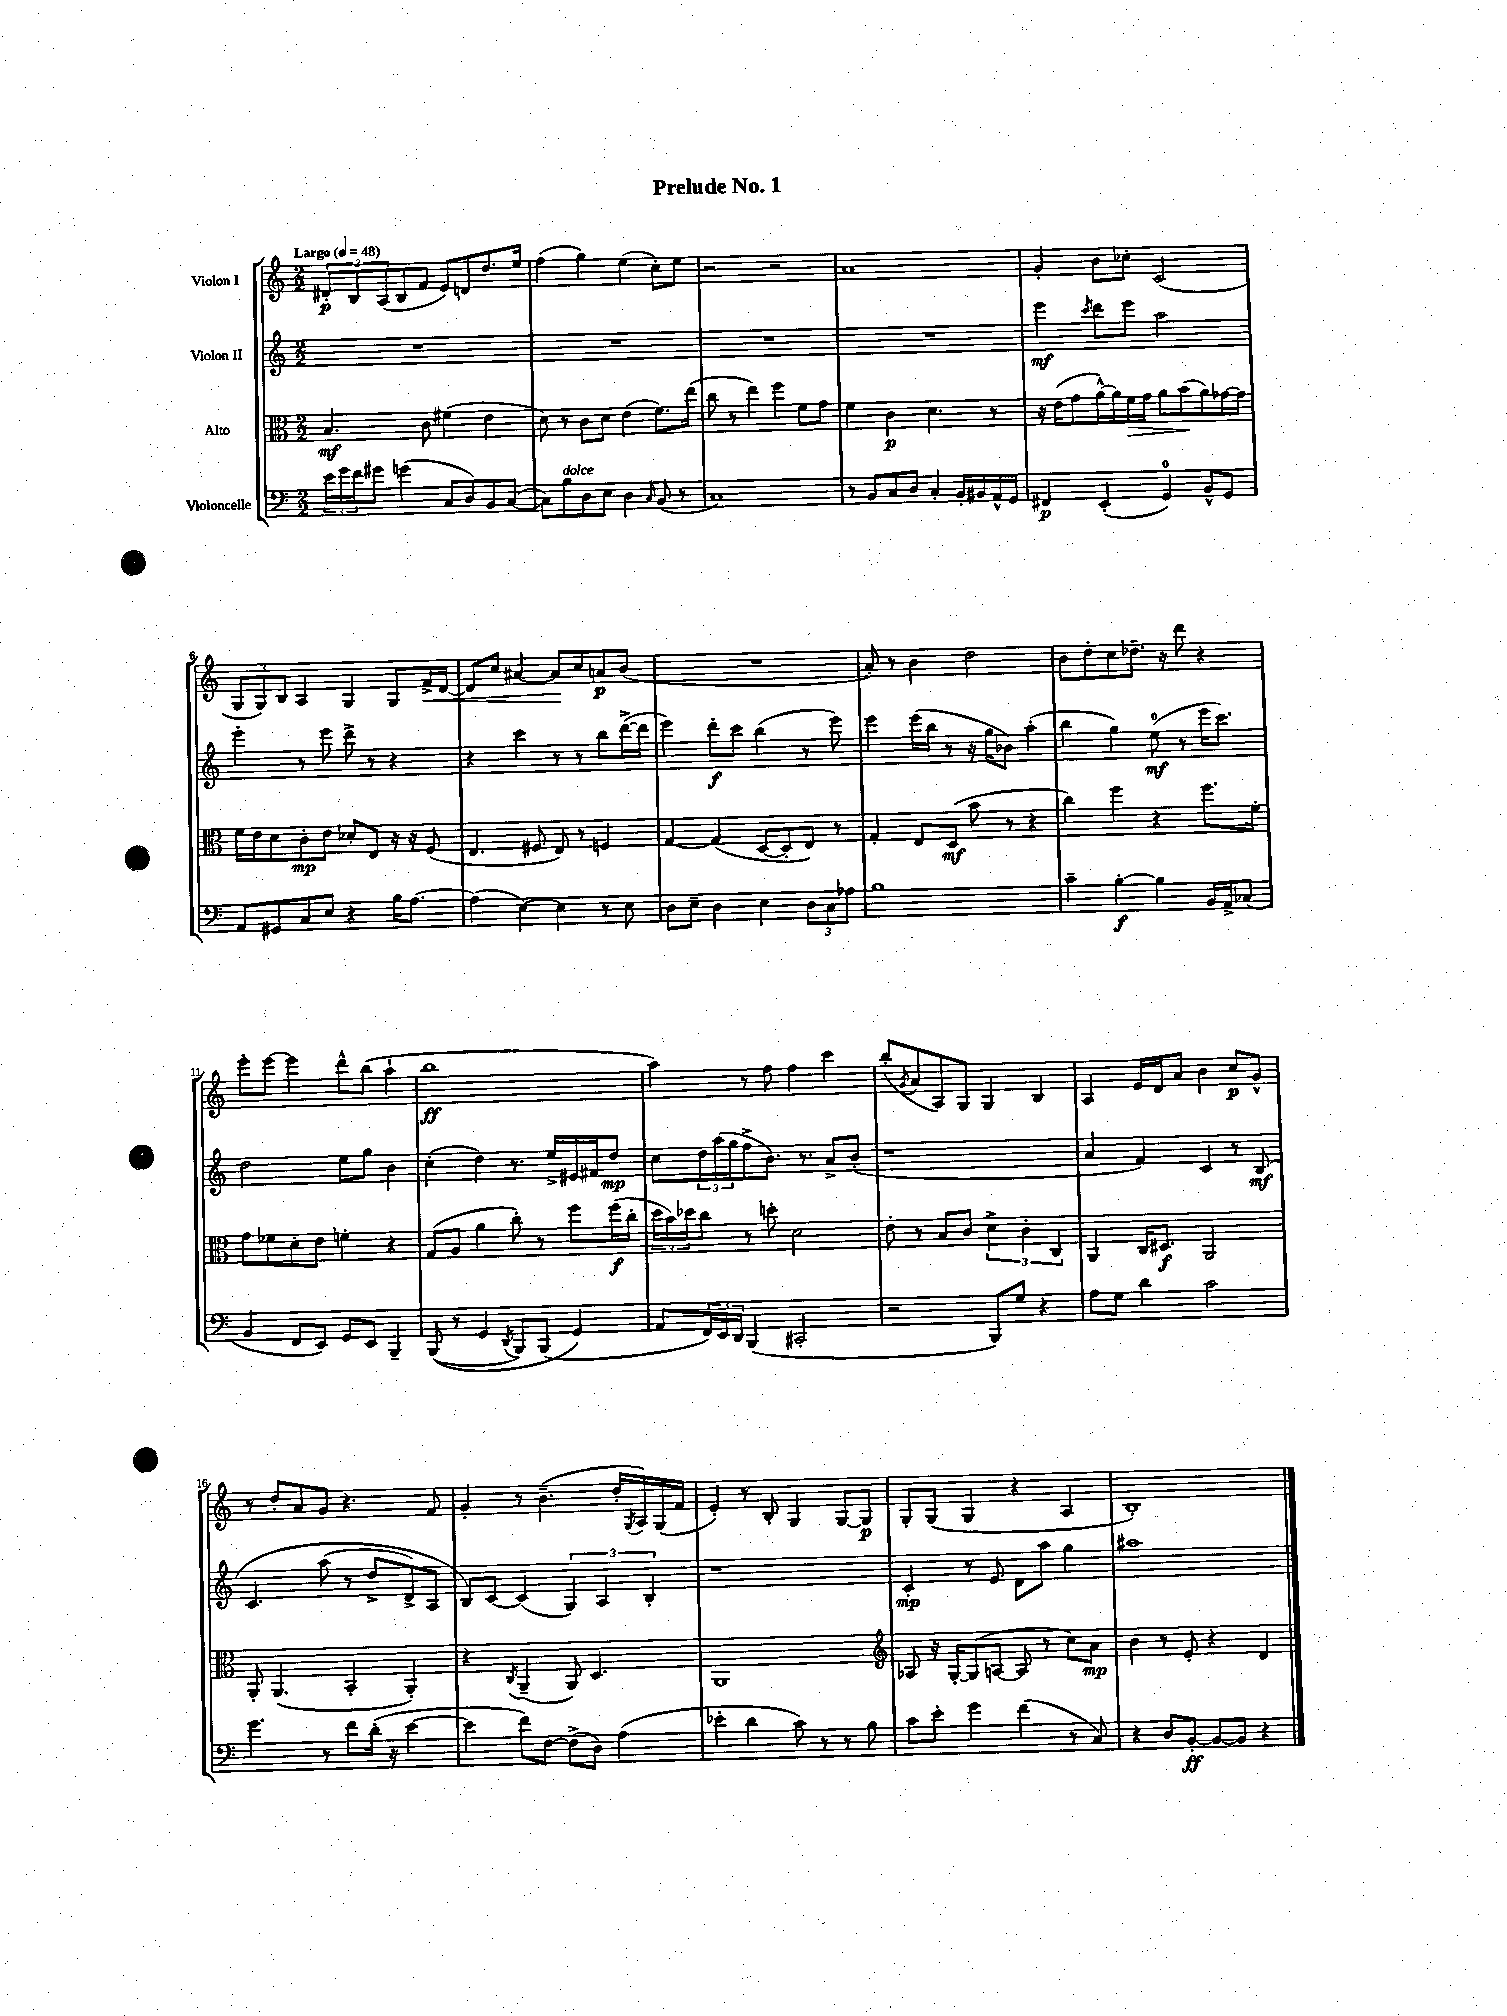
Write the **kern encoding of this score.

**kern	**kern	**kern	**kern
*staff4	*staff3	*staff2	*staff1
*clefF4	*clefC3	*clefG2	*clefG2
*k[]	*k[]	*k[]	*k[]
*M2/2	*M2/2	*M2/2	*M2/2
*MM48	*MM48	*MM48	*MM48
24e\LL	4.B/	1r	12d#'/L
24g\	.	.	.
24f\J	.	.	12B/
8g#\J	.	.	.
.	.	.	(12A/
(4g\	.	.	8B/
.	8c\	.	8f/J
8C/L	(4f#\	.	8e/L)
8D/)	.	.	8d/
8BB/	4e\	.	8.dd/
([8C/J	.	.	.
.	.	.	16ee/Jk
=	=	=	=
8C\]L)	8d\)	1r	(4ff\
8B\	8r	.	.
8D\	8c\L	.	4gg\)
8E\J	8d\J	.	.
4D\	(4e\	.	(4ee\
16qqC/	.	.	.
(8BB/	8.f\L)	.	8cc'\L)
8r	.	.	8ee\J
.	(16ee\Jk	.	.
=	=	=	=
1C)	8cc\	1r	2r
.	8r	.	.
.	4ee\)	.	.
.	4ff\	.	2r
.	8f\L	.	.
.	8g\J	.	.
=	=	=	=
8r	4f\	1r	1a
8BB/L	.	.	.
8C/	4c\	.	.
8D/J	.	.	.
4C'/	4.d\	.	.
16BB'/LL	.	.	.
16BB#/	.	.	.
16AA^^/	8r	.	.
16GG/JJ	.	.	.
=	=	=	=
4FF#/	16r	4eee\	4g'/
.	(16e\LK	.	.
.	8g\	.	.
.	.	8qccc/	.
(4EE'/	[16a^^\L)	8ddd\L	8b\L
.	16a\]	.	.
.	16f\	8eee\J	8cc-'\J
.	16g\JJ	.	.
4GG/)	8a\L	2aa\	(2c/
.	(8b\	.	.
8BB^^/L	8a\)	.	.
8GG/J	[16g-\L	.	.
.	16g-\]JJ	.	.
=	=	=	=
8AA/L	16f\LL	4eee'\	12G/L
.	16e\J	.	.
.	.	.	12G/)
8GG#/	8d\	.	.
.	.	.	12B/J
8C/	8c'\	8r	4A/
8E/J	8e\J	8eee\	.
4r	8d-'/L	8ddd^\	4G/
.	8E/J	8r	.
16B\LK	16r	4r	8G/L
[8.A\J	16r	.	.
.	(8F/	.	16f^/L
.	.	.	[16d/JJ
=	=	=	=
(4A\]	4.E/	4r	8d/]L
.	.	.	8cc/J
[4E\)	.	4ccc\	[4a#/
.	8F#/	.	.
4E\]	8E/)	8r	8a#/]L
.	8r	8r	8cc/
8r	4F/	8bb\L	8a/
8E\	.	([16ddd^\L	(8b/J
.	.	16ddd\]JJ	.
=	=	=	=
8D\L	[4G/	4eee\)	1r
8E~\J	.	.	.
4D\	(4G/]	8ddd'\L	.
.	.	8ccc\J	.
4E\	[8D/L	(4bb\	.
.	8D'/]	.	.
12D\L	8E/J)	8r	.
12C\	.	.	.
.	8r	8eee\)	.
12A-\J	.	.	.
=	=	=	=
1B	4G'/	4eee\	8a'/)
.	.	.	8r
.	8E/L	(16eee\LL	4b\
.	.	16bb\JJ	.
.	(8D/J	8r	.
.	8b\	16r	2dd\
.	.	16gg\LK	.
.	8r	8b-\J)	.
.	4r	(4aa'\	.
=	=	=	=
4c~\	4cc\)	4bb\	8b\L
.	.	.	8dd'\
[4B'\	4ff\	4gg\)	8cc\
.	.	.	8.dd-~\J
4B\]	4r	(8ee\	.
.	.	.	16r
.	.	8r	8ddd\
16BB/LL	8.ff\L	16eee\LK	4r
16AA^/J	.	8.ccc\J)	.
(8C-/J	.	.	.
.	16f'\Jk	.	.
=	=	=	=
4BB/	8g\L	2dd\	8eee'\L
.	8f-\	.	[8eee\J
8FF/L	8d'\	.	4eee\]
8EE/J)	8e\J	.	.
8GG/L	4f'\	8ee\L	8ddd^^\L
8EE/J	.	8gg\J	(8bb\J
4BBB~/	4r	4b\	4aa`\
=	=	=	=
&((8BBB/	(8G/L	(4cc'\	1bb
8r	8A/J	.	.
4GG/	4a\	4dd\)	.
8qDD/	.	.	.
8BBB/L)	8cc'\)	8.r	.
(8BBB/J	8r	.	.
.	.	16ee^/LL	.
4GG/&)	8ff\L	16e#/	.
.	.	16f#/J	.
.	(16ff\L	8dd/J	.
.	16cc'\JJ	.	.
=	=	=	=
8AA/L	24dd\LL	8cc\L	4aa\)
.	24b\)	.	.
.	24dd-\J	.	.
24FF/L)	8cc\J	24dd\L	.
24EE/	.	(24aa\	.
24DD/JJ	.	24gg\J	.
(4BBB/	8r	8ff^\	8r
.	8dd'\	8.b\J)	8ff\
2CC#'/	2d\	.	4ff\
.	.	8.r	.
.	.	8a^/L	4ccc\
.	.	(8b'/J	.
=	=	=	=
2r	8e'\	1r	(8bb'/L
.	.	.	8qg/
.	8r	.	8a/
.	8B/L	.	8A/)
.	8c/J	.	8G/J
8BBB/L)	6d^\	.	4G/
8G/J	.	.	.
.	6c'\	.	.
4r	.	.	4B/
.	6C/	.	.
=	=	=	=
8A\L	4AA/	4a/	4A/
8G\J	.	.	.
4d\	16C/LK	4f/)	16e/LL
.	8.D#/J	.	16d/J
.	.	.	8a/J
2c\	2AA/	4c/	4b\
.	.	8r	8cc/L
.	.	&(8B/	8g^^/J
=	=	=	=
4.g\	8AA'/	4.c/	8r
.	(4.AA/	.	8dd'/L
.	.	.	8a/
8r	.	(8aa\	8g/J
8f\L	4BB'/	8r	4.r
(16d'\Jk	.	8dd^/L	.
16r	.	.	.
[4e\	4AA'/)	8d^/)	.
.	.	8A/J	8f/
=	=	=	=
4e\]	4r	8B/L&)	4g'/
.	.	[8c/J	.
.	8qC/	.	.
8f\L)	(4AA~/	(4c/]	8r
[8F\J	.	.	(4.b~\
(8F^\]L	8AA/)	6G/)	.
8D\J)	4.D/	.	.
.	.	6A/	.
(4A\	.	.	16dd'/LL
.	.	.	8qG/
.	.	.	16A/)
.	.	6B'/	.
.	.	.	(16G/
.	.	.	16f/JJ
=	=	=	=
4e-'\	1AA	1r	4e'/)
4d\	.	.	8r
.	.	.	8B'/
8c\)	.	.	4G/
8r	.	.	.
8r	.	.	[8G/L
8B\	.	.	8G/]J
=	=	=	=
*	*clefG2	*	*
8c\L	8A-/	4c'/	8G'/L
8e'\J	16r	.	(8G/J
.	[16G'/LK	.	.
4g\	(8G/]	8r	4G/
.	[8A/J	8e/	.
(4f\	8A/]	8d\L	4r
.	8r	8aa\J	.
8r	8cc\L)	4gg\	4A/
8C/)	8a\J	.	.
=	=	=	=
4r	4b\	1aa#	1B')
8D/L	8r	.	.
[8BB'/J	8e'/	.	.
8BB/_L	4r	.	.
8BB/]J	.	.	.
4r	4d/	.	.
==	==	==	==
*-	*-	*-	*-
